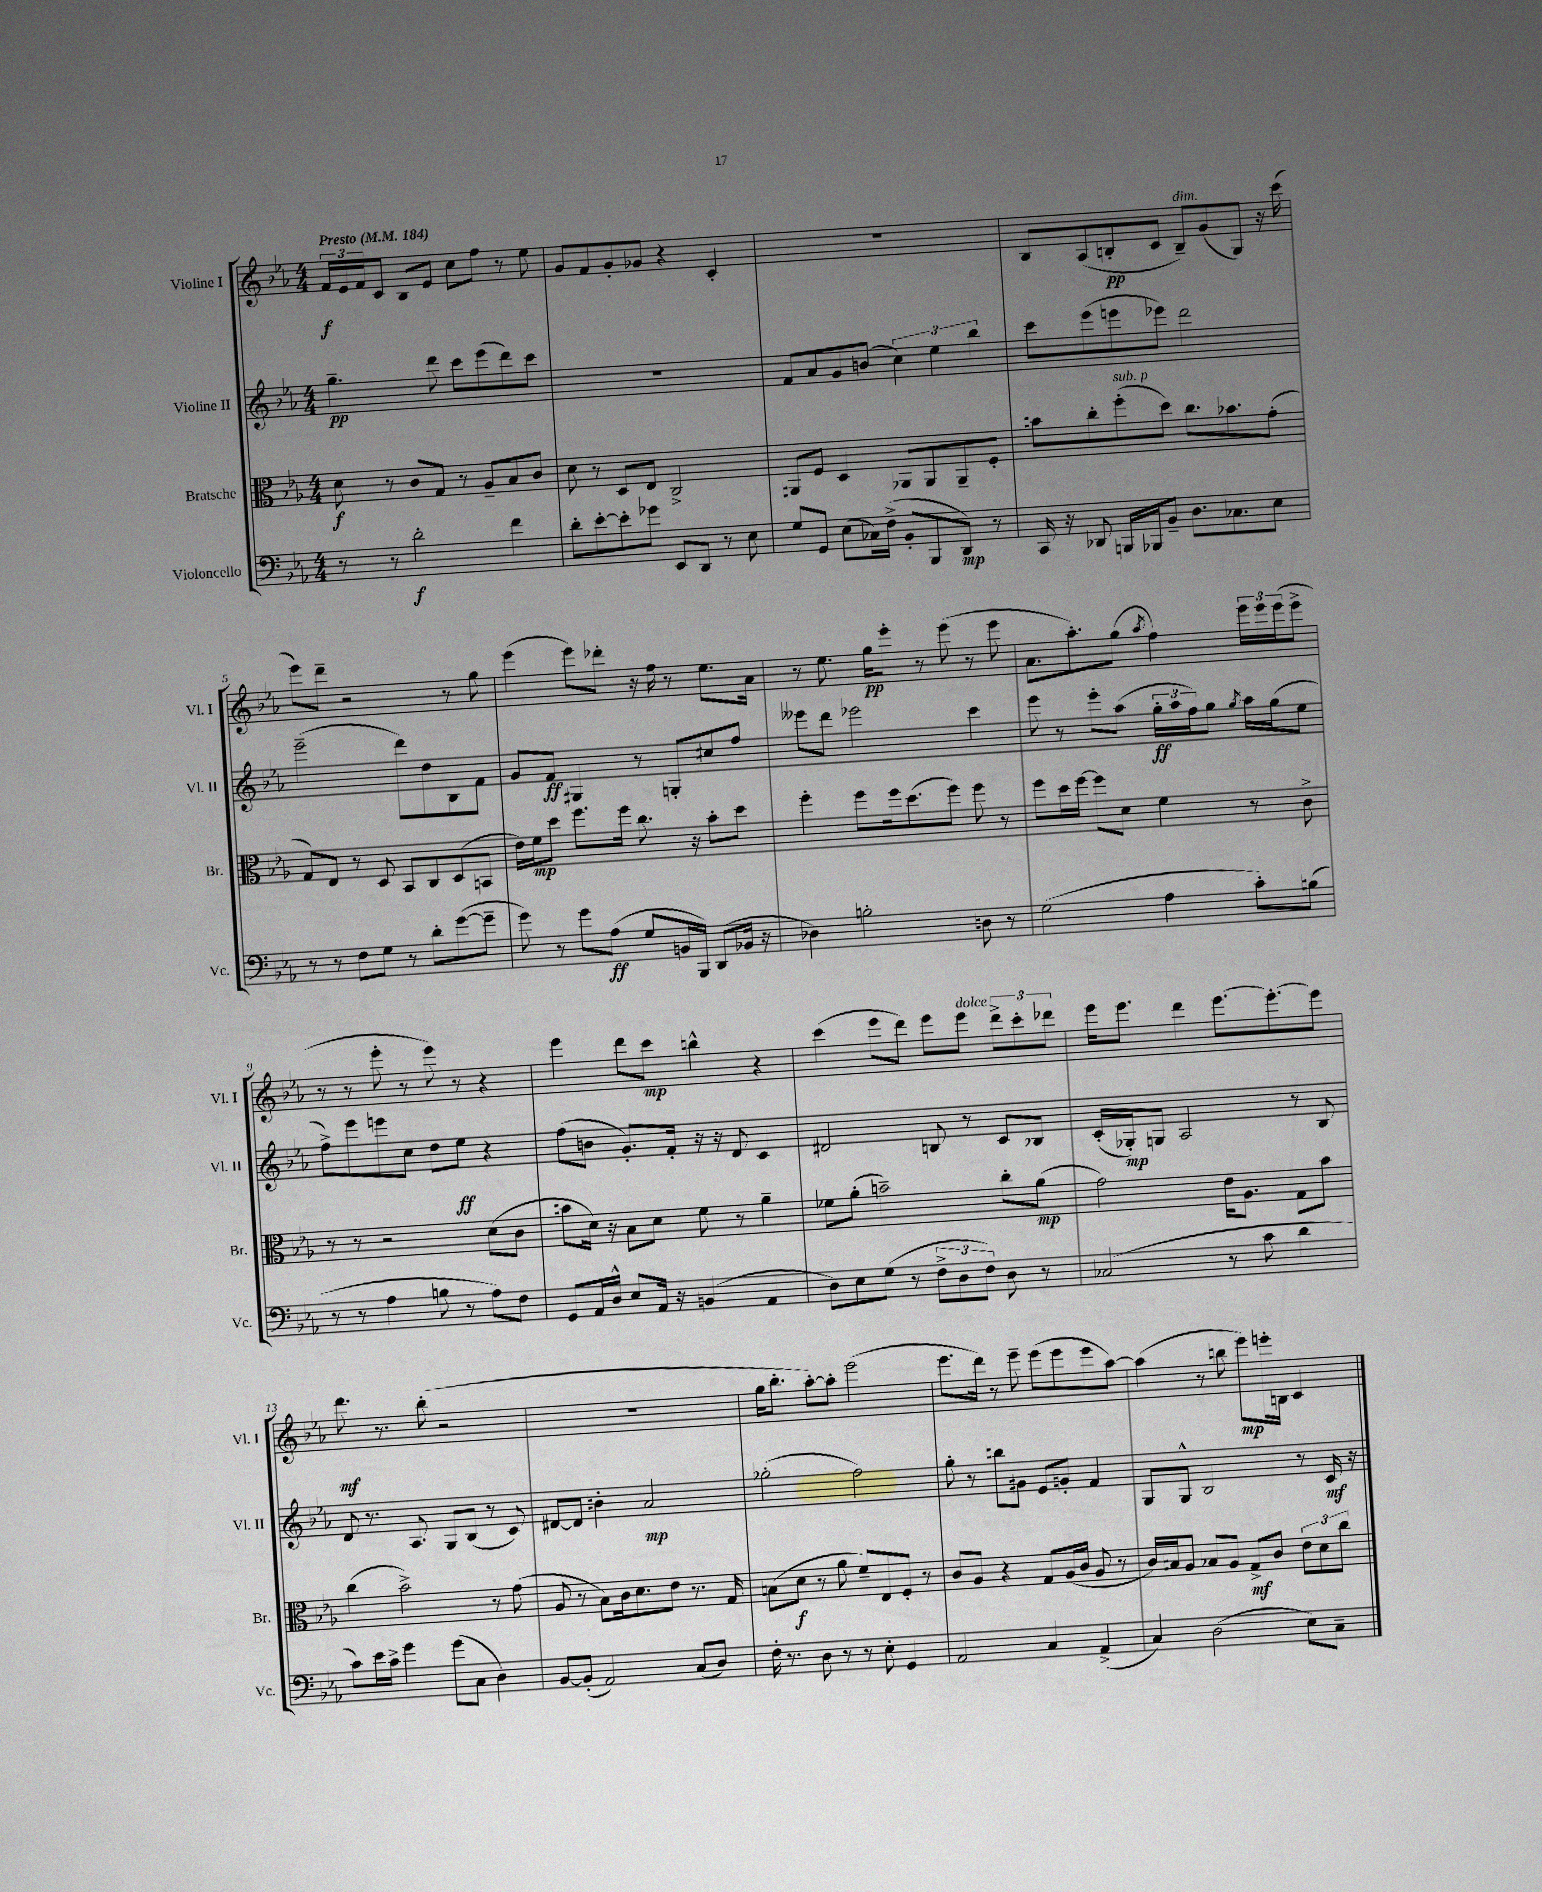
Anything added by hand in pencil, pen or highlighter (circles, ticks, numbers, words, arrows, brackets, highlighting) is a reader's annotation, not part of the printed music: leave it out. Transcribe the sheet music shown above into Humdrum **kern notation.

**kern	**kern	**kern	**kern
*staff4	*staff3	*staff2	*staff1
*clefF4	*clefC3	*clefG2	*clefG2
*k[b-e-a-]	*k[b-e-a-]	*k[b-e-a-]	*k[b-e-a-]
*M4/4	*M4/4	*M4/4	*M4/4
*MM184	*MM184	*MM184	*MM184
8r	8d	4.gg~	24f
.	.	.	24e-
.	.	.	24f
8r	8r	.	8c
2d'	8c	.	8B-
.	8G	8ddd	8e-
.	8r	8ccc	8cc
.	8A-~	(8eee-	8ff
4f	8B-	8ddd)	8r
.	8c	8ccc	8ee-
=	=	=	=
8d'	8d	1r	8g
[8e-'	8r	.	8f
8e-']	8D	.	8g'
8g-	8E-	.	8g-
8EE-	2C^	.	4r
8DD	.	.	.
8r	.	.	4c'
8E-	.	.	.
=	=	=	=
8G	8AA	8f	1r
8GG	8F	8a-	.
(8E-	4D	8g	.
16C-)	.	(8b	.
(16F^	.	.	.
8BB-'	8AA-	6cc)	.
8BBB-	8AA-	.	.
.	.	6ee-	.
8DD)	8AA-~	.	.
.	.	6bb-	.
8r	8F'	.	.
=	=	=	=
16CC	8b	8ccc	8B-
16r	.	.	.
8DD-	8cc'	(8eee-	(8A-
16BBB	(8ff'	8eee	8B'
16BBB-	.	.	.
8BB-~	8dd)	8eee-)	8c
8.D	8.cc	2ddd	8B~)
.	.	.	(8g
8.C-	8.b-	.	.
.	.	.	8G)
8E-	(8g'	.	16r
.	.	.	(16ccc
=	=	=	=
8r	8G)	(2eee-~	8eee-)
8r	8E-	.	8ddd~
8F	8r	.	2r
8G	8D	.	.
8r	8BB-	8ddd)	.
8d'	8C	8dd	.
([8g	(8D	8B-	8r
8g~]	8BB	8f	8gg
=	=	=	=
8g)	16e-)	8g	(4eee-
.	16f	.	.
8r	8dd	8f	.
8g	8.ff	4G#	8eee-)
(8A-	.	.	8ddd-'
.	16ff	.	.
8G	8.cc	8r	16r
.	.	.	16ff
16BB	.	8G'	8r
16BBB-)	16r	.	.
(8DD	8b-'	8cc#	8.ee-
16BB-	8dd	8ff	.
16r	.	.	16a-
=	=	=	=
4D-)	4ff'	8eee--	8r
.	.	8ddd	8.ee-
2B'	8ff	2eee-	.
.	.	.	16gg
.	16ff	.	8eee-'
.	(8.dd	.	.
.	.	.	8r
.	8ff)	.	(8eee-
8D	8ff	4ccc	8r
8r	8r	.	8eee-
=	=	=	=
(2G	8ff	8eee-	8.a-
.	16dd	8r	.
.	[16ff	.	8.aa-')
.	8ff]	8eee-'	.
.	8d	(8aa-	(8gg
.	.	.	8qaa-
4A-	4f	24gg'	4ff)
.	.	24aa-	.
.	.	24ff)	.
.	.	8gg	.
.	.	8qgg	.
8c')	8r	16aa-	24eee-
.	.	.	24eee-
.	.	(16gg	.
.	.	.	(24eee-
(8B	8c^	8ee-	8eee-^
=	=	=	=
8r	8r	8ff^)	8r
8r	8r	8eee-	8r
4A-	2r	8eee	8eee-'
.	.	8cc	8r
8B	.	8dd	8eee-)
8r	.	8ee-	8r
8A-)	(8d	4r	4r
8F	8c	.	.
=	=	=	=
8GG	8b	(8ff	4eee-
16AA-	16d)	8b	.
16D^^	16r	.	.
8E-	8B-	8.g')	8ddd
16AA-	8d	.	8ccc
16r	.	16f'	.
(4BB	8f	16r	4bb^^
.	.	16r	.
.	8r	8d	.
4AA-	4a-~	4c	4r
=	=	=	=
8D)	8f-	2d#	(4ccc
8E-	(8a-'	.	.
(8G	2b~)	.	8eee-
8r	.	.	8ddd)
12F^	.	8B	8eee-
12D	.	.	.
.	.	8r	8eee-
12F)	.	.	.
8D	8cc'	8c	12ddd^
.	.	.	12ccc'
8r	(8a-	8B-	.
.	.	.	12ddd-
=	=	=	=
(2C-	2g)	(16c'	16eee-
.	.	16G-')	8.eee-
.	.	8G	.
.	.	2A-	4ddd
8r	16e-	.	[8.eee-
.	8.A-	.	.
8c	.	.	.
.	.	.	8.eee-'_
4d	8G	8r	.
.	8b-	8B-	8eee-]
=	=	=	=
8c)	(4cc	8d	8.ddd
16e-	.	8.r	.
16c^	.	.	8.r
4g	2b-^)	.	.
.	.	8.A-	.
.	.	.	(8bb-'
(8g	.	8G	2r
8C	.	(8B-	.
4D)	8r	8r	.
.	(8g	8c)	.
=	=	=	=
[8BB-	8A-	[8d#	1r
(8BB-']	8r	8d#]	.
2AA-)	8B-)	4b'	.
.	16c	.	.
.	8.d	.	.
.	.	2a-	.
.	8e-	.	.
(8C	8.r	.	.
8D)	.	.	.
.	16G	.	.
=	=	=	=
16F'	(8B	(2gg-'	16gg
8.r	.	.	8.bb-'
.	8d	.	.
8D	8r	.	[8aa-')
8r	8a-	.	8aa-']
8r	8f~)	2ff)	(2eee-
8E-'	8E-	.	.
4GG	8F'	.	.
.	8r	.	.
=	=	=	=
2AA-	8c	8gg'	8.eee-
.	8A-	8r	.
.	.	.	16ddd)
.	4r	8bb	8r
.	.	8g#	8eee-~
4C	8G	8e-	(8eee-
.	(16A-	8g'	8eee-
.	16c	.	.
(4AA-^	8A-	4f	8eee-
.	8r	.	[8aa-)
=	=	=	=
4C)	16c)	8G	(4aa-]
.	16B	.	.
.	8A-	8G^^	.
(2D	8B-	2B-	8r
.	8A-	.	8bb
.	8G^	.	8eee-)
.	8c	.	16eee'
.	.	.	16B
8E-)	12e-	8r	4c
.	12d	.	.
8C~	.	16c	.
.	12cc	.	.
.	.	16r	.
==	==	==	==
*-	*-	*-	*-
